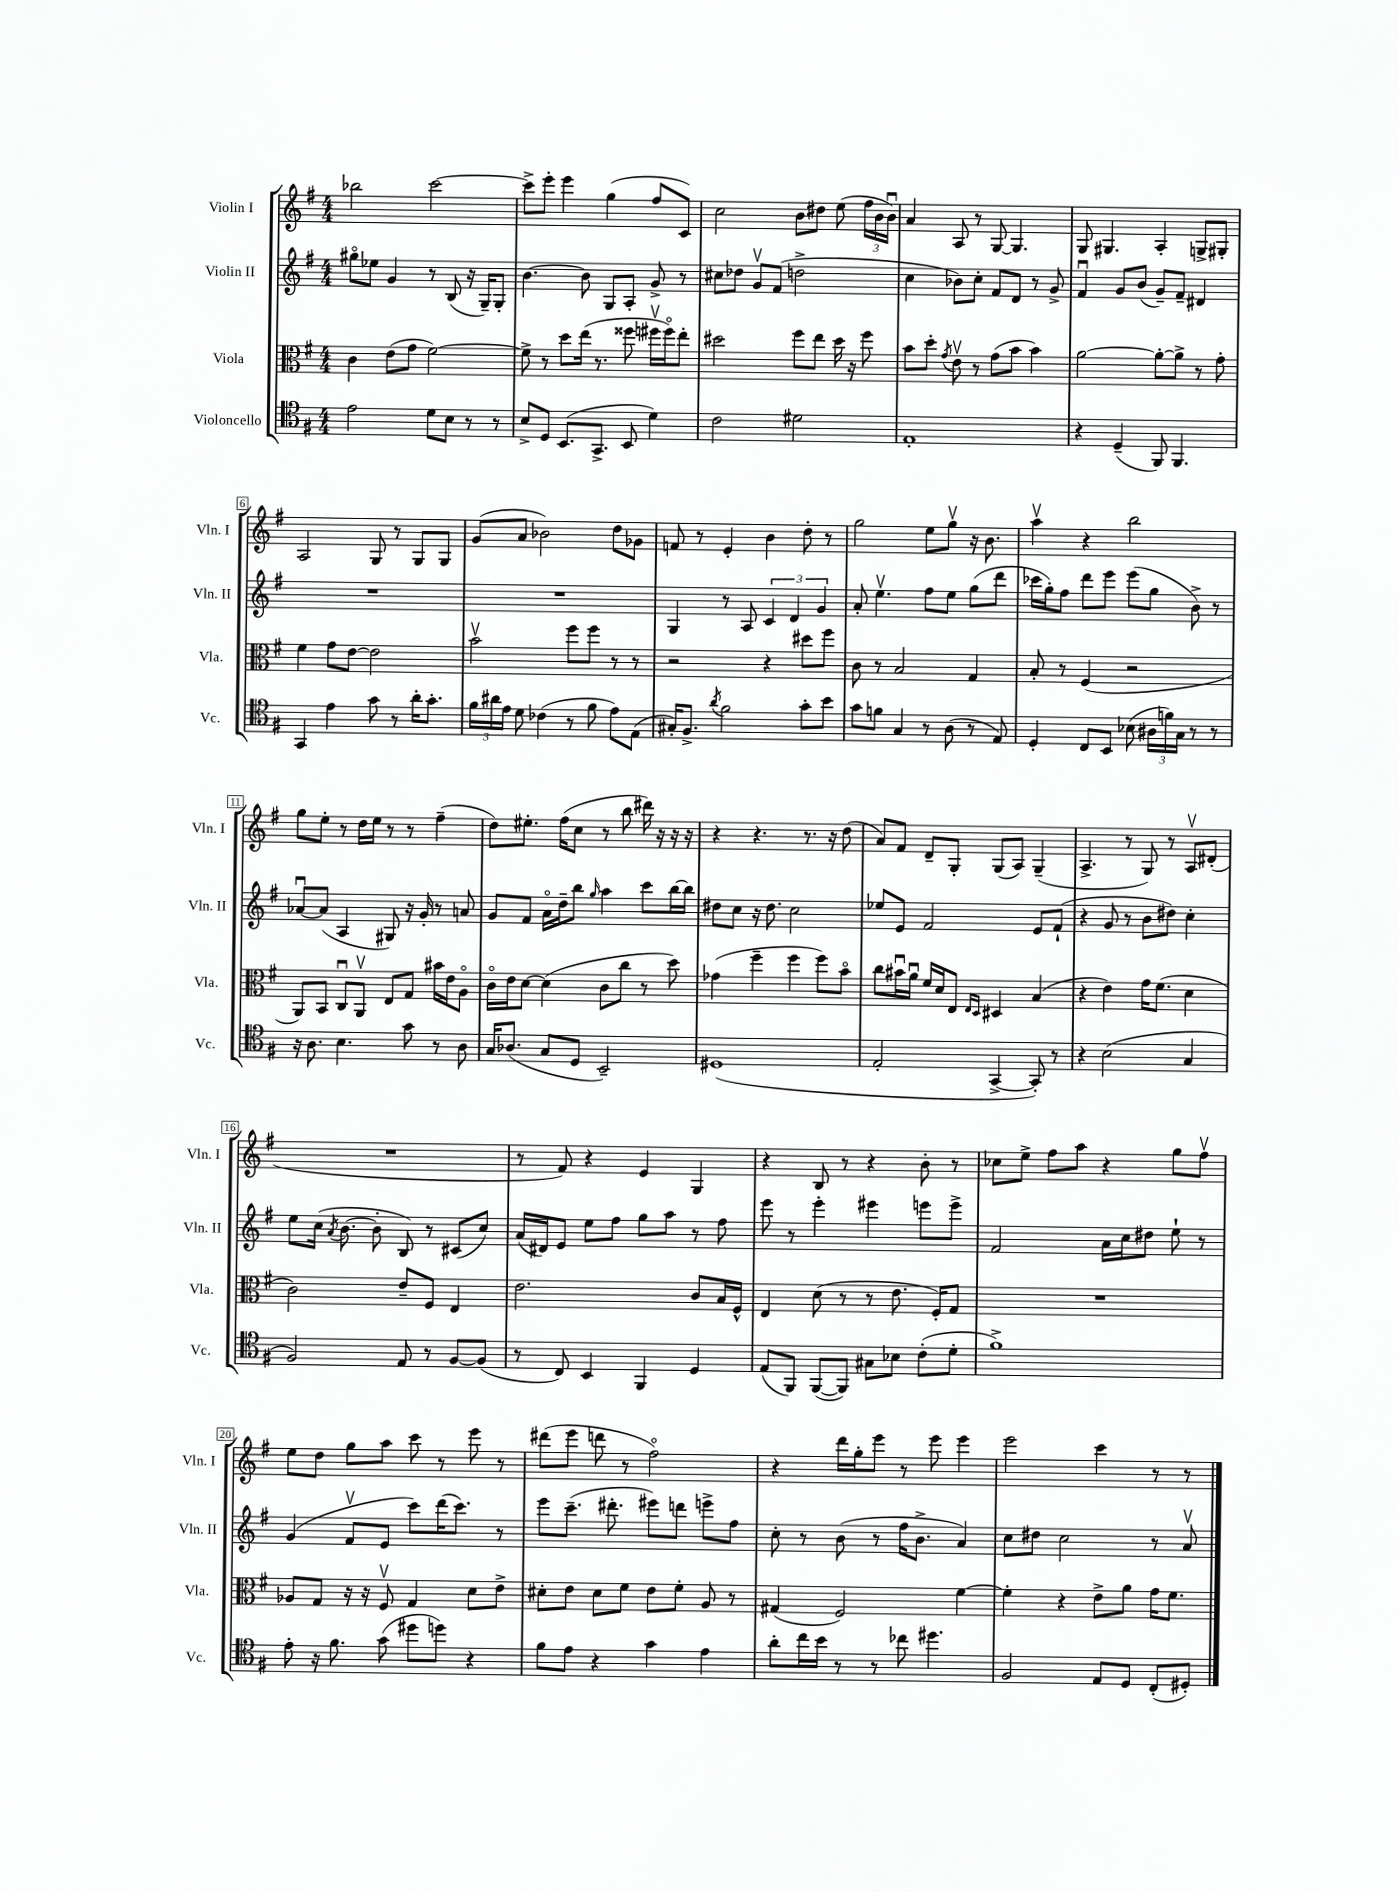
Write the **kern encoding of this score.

**kern	**kern	**kern	**kern
*staff4	*staff3	*staff2	*staff1
*clefC4	*clefC3	*clefG2	*clefG2
*k[f#]	*k[f#]	*k[f#]	*k[f#]
*M4/4	*M4/4	*M4/4	*M4/4
2e	4c	8gg#o	2bb-
.	.	8ee-	.
.	(8e	4g	.
.	8g	.	.
8d	[2f#)	8r	[2ccc
8B	.	(8B	.
8r	.	16r	.
.	.	16G~)	.
8r	.	8G'	.
=	=	=	=
8B^	8f#^]	[4.b	8ccc^]
8D	8r	.	8eee'
(8.BB	8dd	.	4eee
.	(16ee	8b]	.
8.GG^	8.r	.	.
.	.	8G	(4gg
8BB	8ff##	8A'	.
4d)	16ff#v	8g^	8ff#
.	16ff#o)	.	.
.	8ee'	8r	8c)
=	=	=	=
2c	2dd#	8cc#	2cc
.	.	8dd-	.
.	.	8gv	.
.	.	(8f#	.
2d#	8ff#	2dd^	8b
.	8ee	.	8dd#
.	16dd#	.	(8ee
.	16r	.	.
.	8ff#	.	24ff#
.	.	.	24b
.	.	.	24bu)
=	=	=	=
1E'	8b	4cc	4a
.	8dd'	.	.
.	8qg	.	.
.	8ev	8b-)	8A
.	8r	8cc'	8r
.	(8g	8f#	[8G
.	8b	8d	4.G]
.	4b)	8r	.
.	.	8g^	.
=	=	=	=
4r	[2a	4f#u	8G
.	.	.	4.G#
(4D~	.	8g	.
.	.	(8b	.
8FF#)	8a'_	8g~)	4A'
4.FF#	8a^]	8f#~	.
.	8r	4d#	8G^
.	8g'	.	8G#'
=	=	=	=
4GG	4f#	1r	2A
4e	8g	.	.
.	[8e	.	.
8g	2e]	.	8G
8r	.	.	8r
16a'	.	.	8G
8.g'	.	.	.
.	.	.	8G
=	=	=	=
24f#	2bv	1r	(8g
24a#	.	.	.
24e	.	.	.
8d	.	.	8a
(4c-	.	.	2b-)
8r	8ff#	.	.
8f#	8ff#	.	.
8e)	8r	.	8dd
(8E	8r	.	8g-
=	=	=	=
16G#')	2r	4G	8f
8.F#^	.	.	.
.	.	.	8r
8qa	.	.	.
2f#	.	8r	4e'
.	.	8A	.
.	4r	6c	4b
.	.	6d	.
8g'	8dd#	.	8dd'
.	.	6g	.
8b	8ff#	.	8r
=	=	=	=
8g	8c	8a'	2gg
8f	8r	4.eev	.
4G	2B	.	.
8r	.	8ff#	8ee
(8A	.	8ee	8ggv
8r	4G	(8gg	16r
.	.	.	8.b
8E)	.	8ddd	.
=	=	=	=
4D'	8B'	16ccc-	4aav
.	.	16gg')	.
.	8r	8ff#	.
8C	(4F#	8ddd	4r
8BB	.	8eee	.
(8B-	2r	(8eee	2bb
24A#	.	8gg	.
24f)	.	.	.
24G	.	.	.
8r	.	8b^)	.
8r	.	8r	.
=	=	=	=
16r	8AA)	[8a-u	8gg
8.A	.	.	.
.	8BB	(8a-]	8ee'
4.B	8Cu	4A	8r
.	8AAv	.	16dd
.	.	.	16ee
.	8E	8G#)	8r
8g	8G	16r	8r
.	.	16g'	.
8r	16b#	8r	(4ff#~
.	16e	.	.
8A	8Ao	8a	.
=	=	=	=
16G	16co	8g	8dd)
(8.A-	16e	.	.
.	[8d	8f#	8.ee#'
8G	(4d]	16ao	.
.	.	16dd~	(16ff#
8D	.	8bb	8cc
.	.	16qqgg	.
2BB~)	8c	4aa	8r
.	8cc	.	8bb
.	8r	8ccc	16ddd#)
.	.	.	16r
.	8dd)	[16bb	16r
.	.	16bb]	16r
=	=	=	=
(1D#	(4g-	8dd#	4r
.	.	8cc	.
.	4ff#~	16r	4.r
.	.	8.dd#	.
.	4ff#	2cc	.
.	.	.	8.r
.	8ff#)	.	.
.	.	.	16r
.	8bo	.	(8dd
=	=	=	=
2E'	8cc	8ee-	8a)
.	16b#u	8e	8f#
.	16au	.	.
.	16f#	2f#	8d~
.	16d	.	.
.	8E	.	8G'
.	16qqE	.	.
.	16qqD	.	.
[4GG^	4D#	.	(8G
.	.	.	8A)
8GG'])	(4B	8e	(4G~
8r	.	(8f#`	.
=	=	=	=
4r	4r	4r	4.A^
(2B	4e)	8g	.
.	.	8r	8r
.	16g	8b	8G)
.	(8.f#	.	.
.	.	8dd#)	8r
4G	4d	4cc'	8Av
.	.	.	(8d#'
=	=	=	=
2F#)	2c)	8ee	1r
.	.	(16cc	.
.	.	8qa	.
.	.	[8.b	.
.	.	8b']	.
8E	8e~	8B)	.
8r	8F#	8r	.
[8F#	4E	(8c#	.
(8F#]	.	8cc)	.
=	=	=	=
8r	2.e	(16a	8r
.	.	16d#)	.
8C)	.	8e	8f#)
4BB	.	8ee	4r
.	.	8ff#	.
4FF#	.	8gg	4e
.	.	8aa	.
4D	8c	8r	4G
.	16B	8ff#	.
.	16F#^^	.	.
=	=	=	=
(8E	4E	8eee	4r
8FF#)	.	8r	.
([8FF#	(8d	4eee'	8B
8FF#])	8r	.	8r
8G#	8r	4eee#	4r
8B-	8.e	.	.
(8c'	.	8eee	8b'
.	16F#')	.	.
8d'	8G	8eee^	8r
=	=	=	=
1f#^)	1r	2f#	8cc-
.	.	.	8ee^
.	.	.	8ff#
.	.	.	8aa
.	.	16a	4r
.	.	16cc	.
.	.	8dd#	.
.	.	8ee`	8gg
.	.	8r	8ff#v
=	=	=	=
8e'	8A-	(4g	8ee
16r	8G	.	8dd
8.f#	.	.	.
.	16r	8f#v	8gg
.	16r	.	.
(8g	8F#v	8e	8aa
8dd#	4G	8ccc)	8ccc
8dd)	.	(16ddd	8r
.	.	8.ccc)	.
4r	8d	.	8eee
.	8e^	8r	8r
=	=	=	=
8f#	8d#'	8eee	(8ddd#
8e	8e	(8.ccc~	8eee
4r	8d#	.	8ddd
.	.	8.ddd#'	.
.	8f#	.	8r
4g	8e	8eee#)	2ff#o)
.	8f#'	8ddd	.
4e	8A	8eee^	.
.	8r	8ff#	.
=	=	=	=
8a'	(4G#	8cc'	4r
16cc	.	8r	.
16b	.	.	.
8r	2F#)	(8b	16ddd
.	.	.	16gg'
8r	.	8r	8eee
8cc-	.	16ff#	8r
.	.	8.b^	.
4.dd#	.	.	8eee
.	[4f#	4a)	4eee
=	=	=	=
2F#	4f#']	8cc	2eee
.	.	8dd#	.
.	4r	2cc	.
8E	8e^	.	4ccc
8D	8a	.	.
(8C'	16g	8r	8r
.	8.f#	.	.
8D#')	.	8av	8r
==	==	==	==
*-	*-	*-	*-
